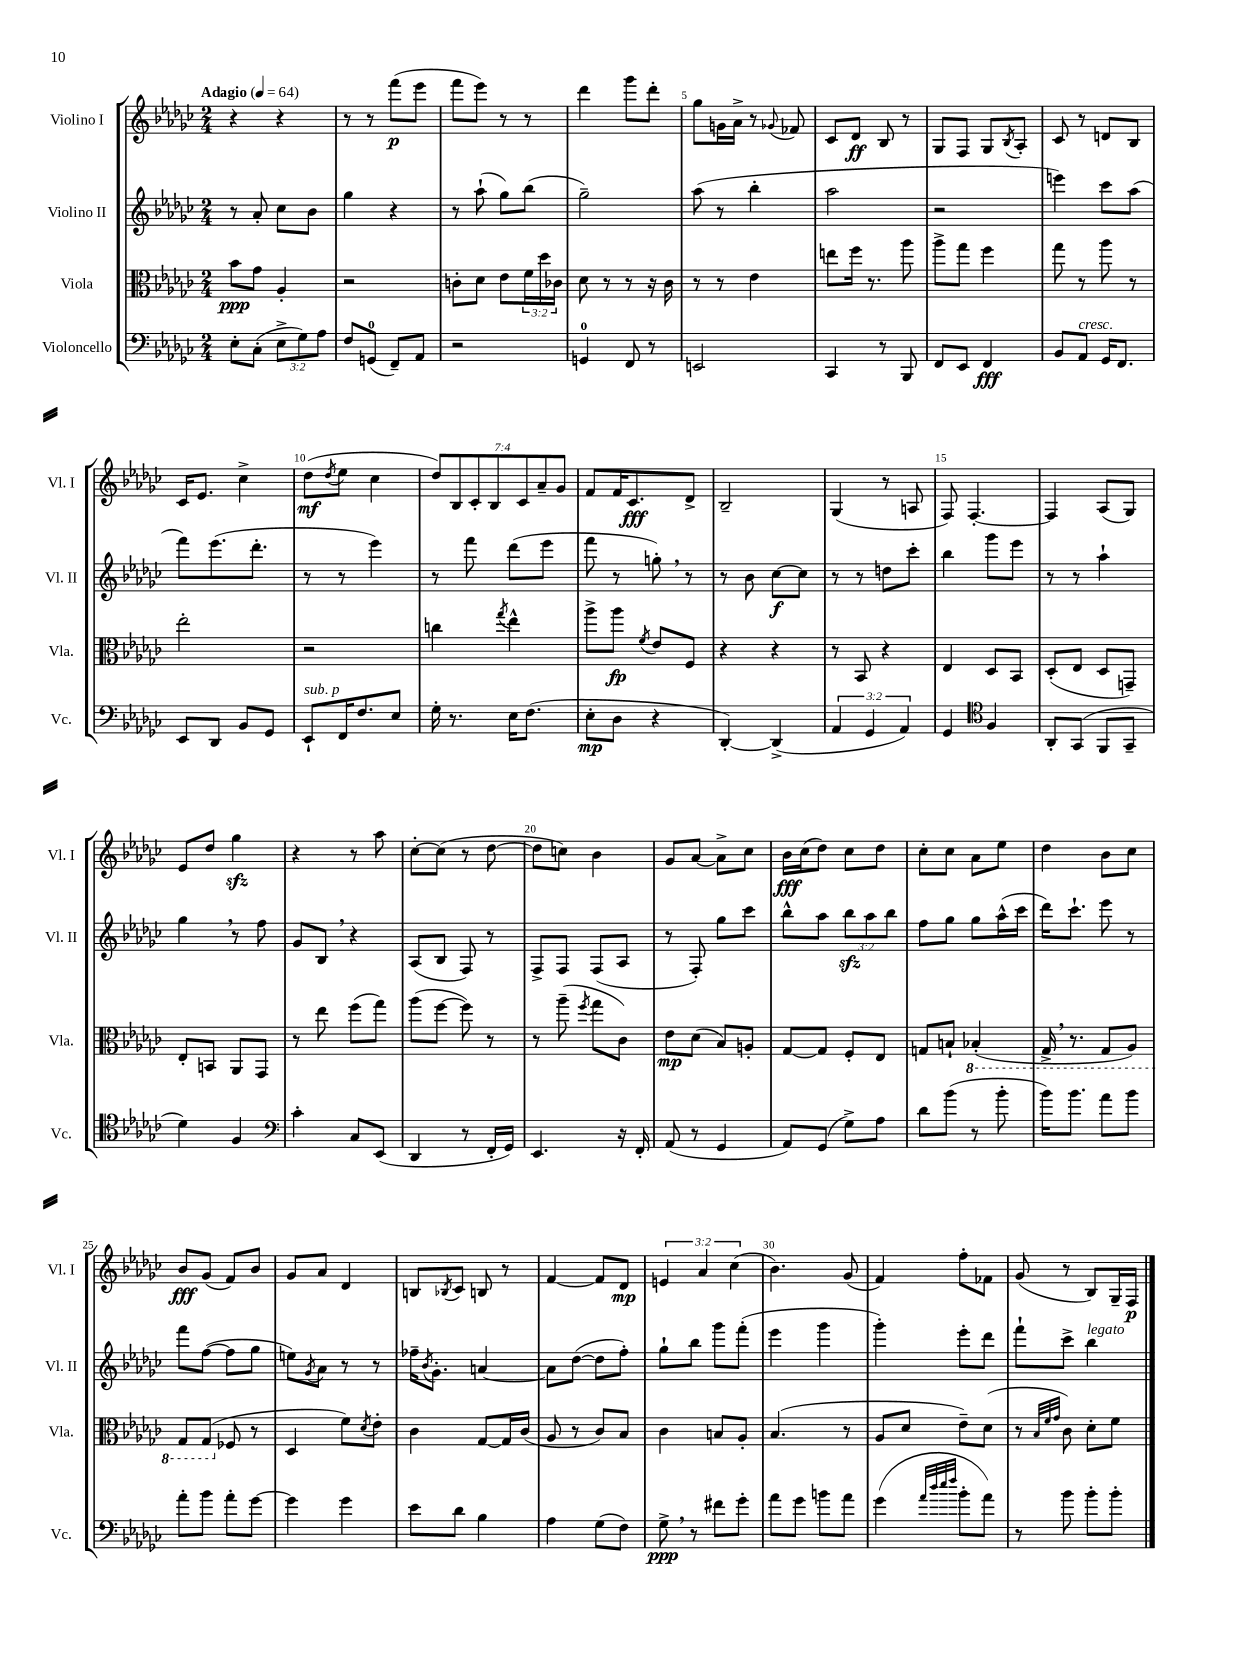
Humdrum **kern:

**kern	**dynam	**kern	**dynam	**kern	**dynam	**kern	**dynam
*part4	*part4	*part3	*part3	*part2	*part2	*part1	*part1
*staff4	*staff4	*staff3	*staff3	*staff2	*staff2	*staff1	*staff1
*I"Violoncello	*	*I"Viola	*	*I"Violino II	*	*I"Violino I	*
*I'Vc.	*	*I'Vla.	*	*I'Vl. II	*	*I'Vl. I	*
*clefF4	*	*clefC3	*	*clefG2	*	*clefG2	*
*k[b-e-a-d-g-c-]	*	*k[b-e-a-d-g-c-]	*	*k[b-e-a-d-g-c-]	*	*k[b-e-a-d-g-c-]	*
*M2/4	*	*M2/4	*	*M2/4	*	*M2/4	*
*MM64	*	*MM64	*	*MM64	*	*MM64	*
=1	=1	=1	=1	=1	=1	=1	=1
!	!	!	!	!	!	!LO:TX:a:B:t=Adagio	!
8E-'\L	.	8b-\L	ppp	8r	.	4r	.
(8C-'\J	.	8g-\J	.	8a-'/	.	.	.
12E-^\L	.	4A-'/	.	8cc-\L	.	4r	.
12G-\)	.	.	.	.	.	.	.
.	.	.	.	8b-\J	.	.	.
12A-\J	.	.	.	.	.	.	.
=2	=2	=2	=2	=2	=2	=2	=2
8F/L	.	2r	.	4gg-\	.	8r	.
(8GGn/J	.	.	.	.	.	8r	.
8FF~/L)	.	.	.	4r	.	(8fff\L	p
8AA-/J	.	.	.	.	.	8eee-\J	.
=3	=3	=3	=3	=3	=3	=3	=3
2r	.	8cn'\L	.	8r	.	8fff\L	.
.	.	8d-\J	.	(8aa-`\	.	8eee-\J)	.
.	.	8e-\L	.	8gg-\L)	.	8r	.
.	.	24f\L	.	(8bb-\J	.	8r	.
.	.	24dd-\	.	.	.	.	.
.	.	24c-X\JJ	.	.	.	.	.
=4	=4	=4	=4	=4	=4	=4	=4
4GGn/	.	8d-\	.	2gg-~\)	.	4ddd-\	.
.	.	8r	.	.	.	.	.
8FF/	.	8r	.	.	.	8ggg-\L	.
8r	.	16r	.	.	.	8ddd-'\J	.
.	.	16c-\	.	.	.	.	.
=5	=5	=5	=5	=5	=5	=5	=5
2EEn/	.	8r	.	(8aa-\	.	8gg-\L	.
.	.	8r	.	8r	.	16gn\L	.
.	.	.	.	.	.	16a-^\JJ	.
.	.	4e-\	.	4bb-'\	.	8r	.
.	.	.	.	.	.	8qqg-X/	.
.	.	.	.	.	.	8f-X/	.
=6	=6	=6	=6	=6	=6	=6	=6
4CC-/	.	8een\L	.	2aa-\	.	8c-/L	.
.	.	16ff\Jk	.	.	.	8d-/J	ff
.	.	8.r	.	.	.	.	.
8r	.	.	.	.	.	8B-/	.
8BBB-/	.	8aa-\	.	.	.	8r	.
=7	=7	=7	=7	=7	=7	=7	=7
8FF/L	.	8aa-^\L	.	2r	.	8G-/L	.
8EE-/J	.	8gg-\J	.	.	.	8F/J	.
4FF/	fff	4ff\	.	.	.	8G-/L	.
.	.	.	.	.	.	8qB-/	.
.	.	.	.	.	.	8A-'/J	.
=8	=8	=8	=8	=8	=8	=8	=8
8BB-/L	.	8gg-\	.	4eeen\)	.	8c-/	.
!LO:TX:a:i:t=cresc.	!	!	!	!	!	!	!
8AA-/J	.	8r	.	.	.	8r	.
16GG-/KL	.	8aa-\	.	8ccc-\L	.	8dn/L	.
8.FF/J	.	.	.	.	.	.	.
.	.	8r	.	(8aa-\J	.	8B-/J	.
!!LO:LB:g=z
=9	=9	=9	=9	=9	=9	=9	=9
8EE-/L	.	2ee-'\	.	8fff\L)	.	16c-/KL	.
.	.	.	.	.	.	8.e-/J	.
8DD-/J	.	.	.	(8.eee-\	.	.	.
8BB-/L	.	.	.	.	.	4cc-^\	.
.	.	.	.	8.ddd-'\J	.	.	.
8GG-/J	.	.	.	.	.	.	.
=10	=10	=10	=10	=10	=10	=10	=10
!LO:TX:a:i:t=sub. p	!	!	!	!	!	!	!
8EE-`/L	.	2r	.	8r	.	(8dd-\L	mf
.	.	.	.	.	.	8qdd-/	.
16FF/K	.	.	.	8r	.	8ee-\J	.
8.F/	.	.	.	.	.	.	.
.	.	.	.	4eee-\)	.	4cc-\	.
8E-/J	.	.	.	.	.	.	.
=11	=11	=11	=11	=11	=11	=11	=11
16G-'\	.	4ccn\	.	8r	.	14dd-/L)	.
8.r	.	.	.	.	.	.	.
.	.	.	.	.	.	14B-/	.
.	.	.	.	8fff\	.	.	.
.	.	.	.	.	.	14c-'/	.
.	.	.	.	.	.	14B-/	.
.	.	8qgg-/	.	.	.	.	.
16E-\KL	.	4ee-^^\	.	(8ddd-\L	.	.	.
.	.	.	.	.	.	14c-/	.
(8.F\J	.	.	.	.	.	.	.
.	.	.	.	.	.	14a-~/	.
.	.	.	.	8eee-\J	.	.	.
.	.	.	.	.	.	14g-/J	.
=12	=12	=12	=12	=12	=12	=12	=12
8E-'\L	mp	8aa-^\L	.	8fff\	.	8f/L	.
8D-\J	.	8aa-\J	fp	8r	.	16f/K	.
.	.	.	.	.	.	8.c-/	fff
.	.	8qf/	.	.	.	.	.
4r	.	8e-/L	.	8ggn',\)	.	.	.
.	.	8F/J	.	8r	.	8d-^/J	.
=13	=13	=13	=13	=13	=13	=13	=13
[4DD-'/)	.	4r	.	8r	.	2B-~/	.
.	.	.	.	8b-\	.	.	.
(4DD-^/]	.	4r	.	[8cc-\L	f	.	.
.	.	.	.	8cc-\J]	.	.	.
=14	=14	=14	=14	=14	=14	=14	=14
6AA-/	.	8r	.	8r	.	(4G-/	.
.	.	8BB-/	.	8r	.	.	.
6GG-/	.	.	.	.	.	.	.
.	.	4r	.	8ddn\L	.	8r	.
6AA-/)	.	.	.	.	.	.	.
.	.	.	.	8ccc-'\J	.	8An/	.
=15	=15	=15	=15	=15	=15	=15	=15
4GG-/	.	4E-/	.	4bb-\	.	8F/)	.
.	.	.	.	.	.	[4.F'/	.
*clefC4	*	*	*	*	*	*	*
4F/	.	8D-/L	.	8ggg-\L	.	.	.
.	.	8BB-/J	.	8eee-\J	.	.	.
=16	=16	=16	=16	=16	=16	=16	=16
8AA-'/L	.	(8D-'/L	.	8r	.	4F/]	.
(8GG-/J	.	8E-/J	.	8r	.	.	.
8FF/L	.	8D-/L	.	4aa-`\	.	(8A-/L	.
8GG-~/J	.	8GGn~/J)	.	.	.	8G-/J)	.
!!LO:LB:g=z
=17	=17	=17	=17	=17	=17	=17	=17
4d-\)	.	8E-'/L	.	4gg-,\	.	8e-/L	.
.	.	8BBn/J	.	.	.	8dd-/J	.
4F/	.	8AA-/L	.	8r	.	4gg-zz\	.
.	.	8GG-/J	.	8ff\	.	.	.
=18	=18	=18	=18	=18	=18	=18	=18
*clefF4	*	*	*	*	*	*	*
4c-'\	.	8r	.	8g-/L	.	4r	.
.	.	8ee-\	.	8B-,/J	.	.	.
8C-/L	.	(8ff\L	.	4r	.	8r	.
(8EE-/J	.	8gg-\J)	.	.	.	8aa-\	.
=19	=19	=19	=19	=19	=19	=19	=19
4DD-/	.	(8aa-\L	.	(8A-/L	.	[8cc-'\L	.
.	.	[8ff\J	.	8B-/J	.	(8cc-\J]	.
8r	.	8ff\])	.	8F/)	.	8r	.
16FF'/LL	.	8r	.	8r	.	[8dd-\	.
16GG-/JJ)	.	.	.	.	.	.	.
=20	=20	=20	=20	=20	=20	=20	=20
4.EE-/	.	8r	.	8F^/L	.	8dd-\L]	.
.	.	(8aa-~\	.	8F/J	.	8ccn\J)	.
.	.	8qff/	.	.	.	.	.
.	.	8gg-\L	.	(8F/L	.	4b-\	.
16r	.	8c-\J)	.	8A-/J	.	.	.
16FF'/	.	.	.	.	.	.	.
=21	=21	=21	=21	=21	=21	=21	=21
(8AA-/	.	8e-\L	mp	8r	.	8g-/L	.
8r	.	(8d-\J	.	8F'/)	.	[8a-/J	.
4GG-/	.	8B-/L)	.	8gg-\L	.	8a-^\L]	.
.	.	8An'/J	.	8ccc-\J	.	8cc-\J	.
=22	=22	=22	=22	=22	=22	=22	=22
8AA-/L)	.	[8G-/L	.	8bb-^^\L	.	16b-\LL	fff
.	.	.	.	.	.	(16cc-\J	.
(8GG-/J	.	8G-/J]	.	8aa-\J	.	8dd-\J)	.
8G-^\L)	.	8F'/L	.	12bb-zz\L	.	8cc-\L	.
.	.	.	.	12aa-\	.	.	.
8A-\J	.	8E-/J	.	.	.	8dd-\J	.
.	.	.	.	12bb-\J	.	.	.
=23	=23	=23	=23	=23	=23	=23	=23
8d-\L	.	8Gn/L	.	8ff\L	.	8cc-'\L	.
(8b-\J	.	8Bn`/J	.	8gg-\J	.	8cc-\J	.
*	*	*8ba	*	*	*	*	*
8r	.	(4BB-X'/	.	8gg-\L	.	8a-\L	.
8b-'\	.	.	.	(16aa-^^\L	.	8ee-\J	.
.	.	.	.	16ccc-\JJ	.	.	.
=24	=24	=24	=24	=24	=24	=24	=24
16b-\KL)	.	16GG-^,/	.	16ddd-\KL)	.	4dd-\	.
8.b-\J	.	8.r	.	8.ccc-`\J	.	.	.
8a-\L	.	8GG-/L	.	8eee-\	.	8b-\L	.
8b-\J	.	8AA-/J)	.	8r	.	8cc-\J	.
!!LO:LB:g=z
=25	=25	=25	=25	=25	=25	=25	=25
8a-'\L	.	8GG-/L	.	8fff\L	.	8b-/L	fff
8b-\J	.	(8GG-/J	.	([8ff\J	.	(8g-/J	.
*	*	*X8ba	*	*	*	*	*
8a-'\L	.	8F-X/	.	8ff\L]	.	8f/L)	.
[8g-\J	.	8r	.	8gg-\J	.	8b-/J	.
=26	=26	=26	=26	=26	=26	=26	=26
4g-\]	.	4D-/	.	8een\L)	.	8g-/L	.
.	.	.	.	8qg-/	.	.	.
.	.	.	.	8a-\J	.	8a-/J	.
4g-\	.	8f\L)	.	8r	.	4d-/	.
.	.	8qd-/	.	.	.	.	.
.	.	8e-'\J	.	8r	.	.	.
=27	=27	=27	=27	=27	=27	=27	=27
8e-\L	.	4c-\	.	16ff-X~\KL	.	8Bn/L	.
.	.	.	.	8qb-/	.	.	.
.	.	.	.	8.g-'\J	.	.	.
.	.	.	.	.	.	8qB-X/	.
8d-\J	.	.	.	.	.	8c-/J	.
4B-\	.	[8G-/L	.	[4an/	.	8Bn/	.
.	.	16G-/L]	.	.	.	8r	.
.	.	(16c-/JJ	.	.	.	.	.
=28	=28	=28	=28	=28	=28	=28	=28
4A-\	.	8A-/	.	8a\L]	.	[4f/	.
.	.	8r	.	([8dd-\J	.	.	.
(8G-\L	.	8c-/L)	.	8dd-\L]	.	8f/L]	.
8F\J)	.	8B-/J	.	8ff'\J)	.	8d-/J	mp
=29	=29	=29	=29	=29	=29	=29	=29
8G-^,\	ppp	4c-\	.	8gg-`\L	.	6en/	.
8r	.	.	.	8bb-\J	.	.	.
.	.	.	.	.	.	6a-/	.
8f#X\L	.	8Bn/L	.	8ggg-\L	.	.	.
.	.	.	.	.	.	(6cc-\	.
8g-'\J	.	8A-'/J	.	(8fff'\J	.	.	.
=30	=30	=30	=30	=30	=30	=30	=30
8a-\L	.	(4.B-/	.	4eee-\	.	4.b-\)	.
8g-\J	.	.	.	.	.	.	.
8bn\L	.	.	.	4ggg-\	.	.	.
8a-\J	.	8r	.	.	.	(8g-/	.
=31	=31	=31	=31	=31	=31	=31	=31
(4g-\	.	8A-/L	.	4ggg-'\)	.	4f/)	.
.	.	8d-/J	.	.	.	.	.
32qqa-/LLL	.	.	.	.	.	.	.
32qqdd-/	.	.	.	.	.	.	.
32qqee-/	.	.	.	.	.	.	.
32qqff/JJJ	.	.	.	.	.	.	.
8b-'\L	.	8e-~\L)	.	8eee-'\L	.	8ff'\L	.
8a-\J)	.	(8d-\J	.	8ddd-\J	.	8f-X\J	.
=32	=32	=32	=32	=32	=32	=32	=32
8r	.	8r	.	8fff`\L	.	(8g-/	.
.	.	32qqB-/LLL	.	.	.	.	.
.	.	32qqf/	.	.	.	.	.
.	.	32qqg-/JJJ	.	.	.	.	.
8b-\	.	8c-\)	.	8ccc-^\J	.	8r	.
!	!	!	!	!LO:TX:a:i:t=legato	!	!	!
8b-'\L	.	8d-'\L	.	4bb-\	.	8B-/L)	.
8b-'\J	.	8f\J	.	.	.	16G-~/L	.
.	.	.	.	.	.	16F/JJ	p
==	==	==	==	==	==	==	==
*-	*-	*-	*-	*-	*-	*-	*-
